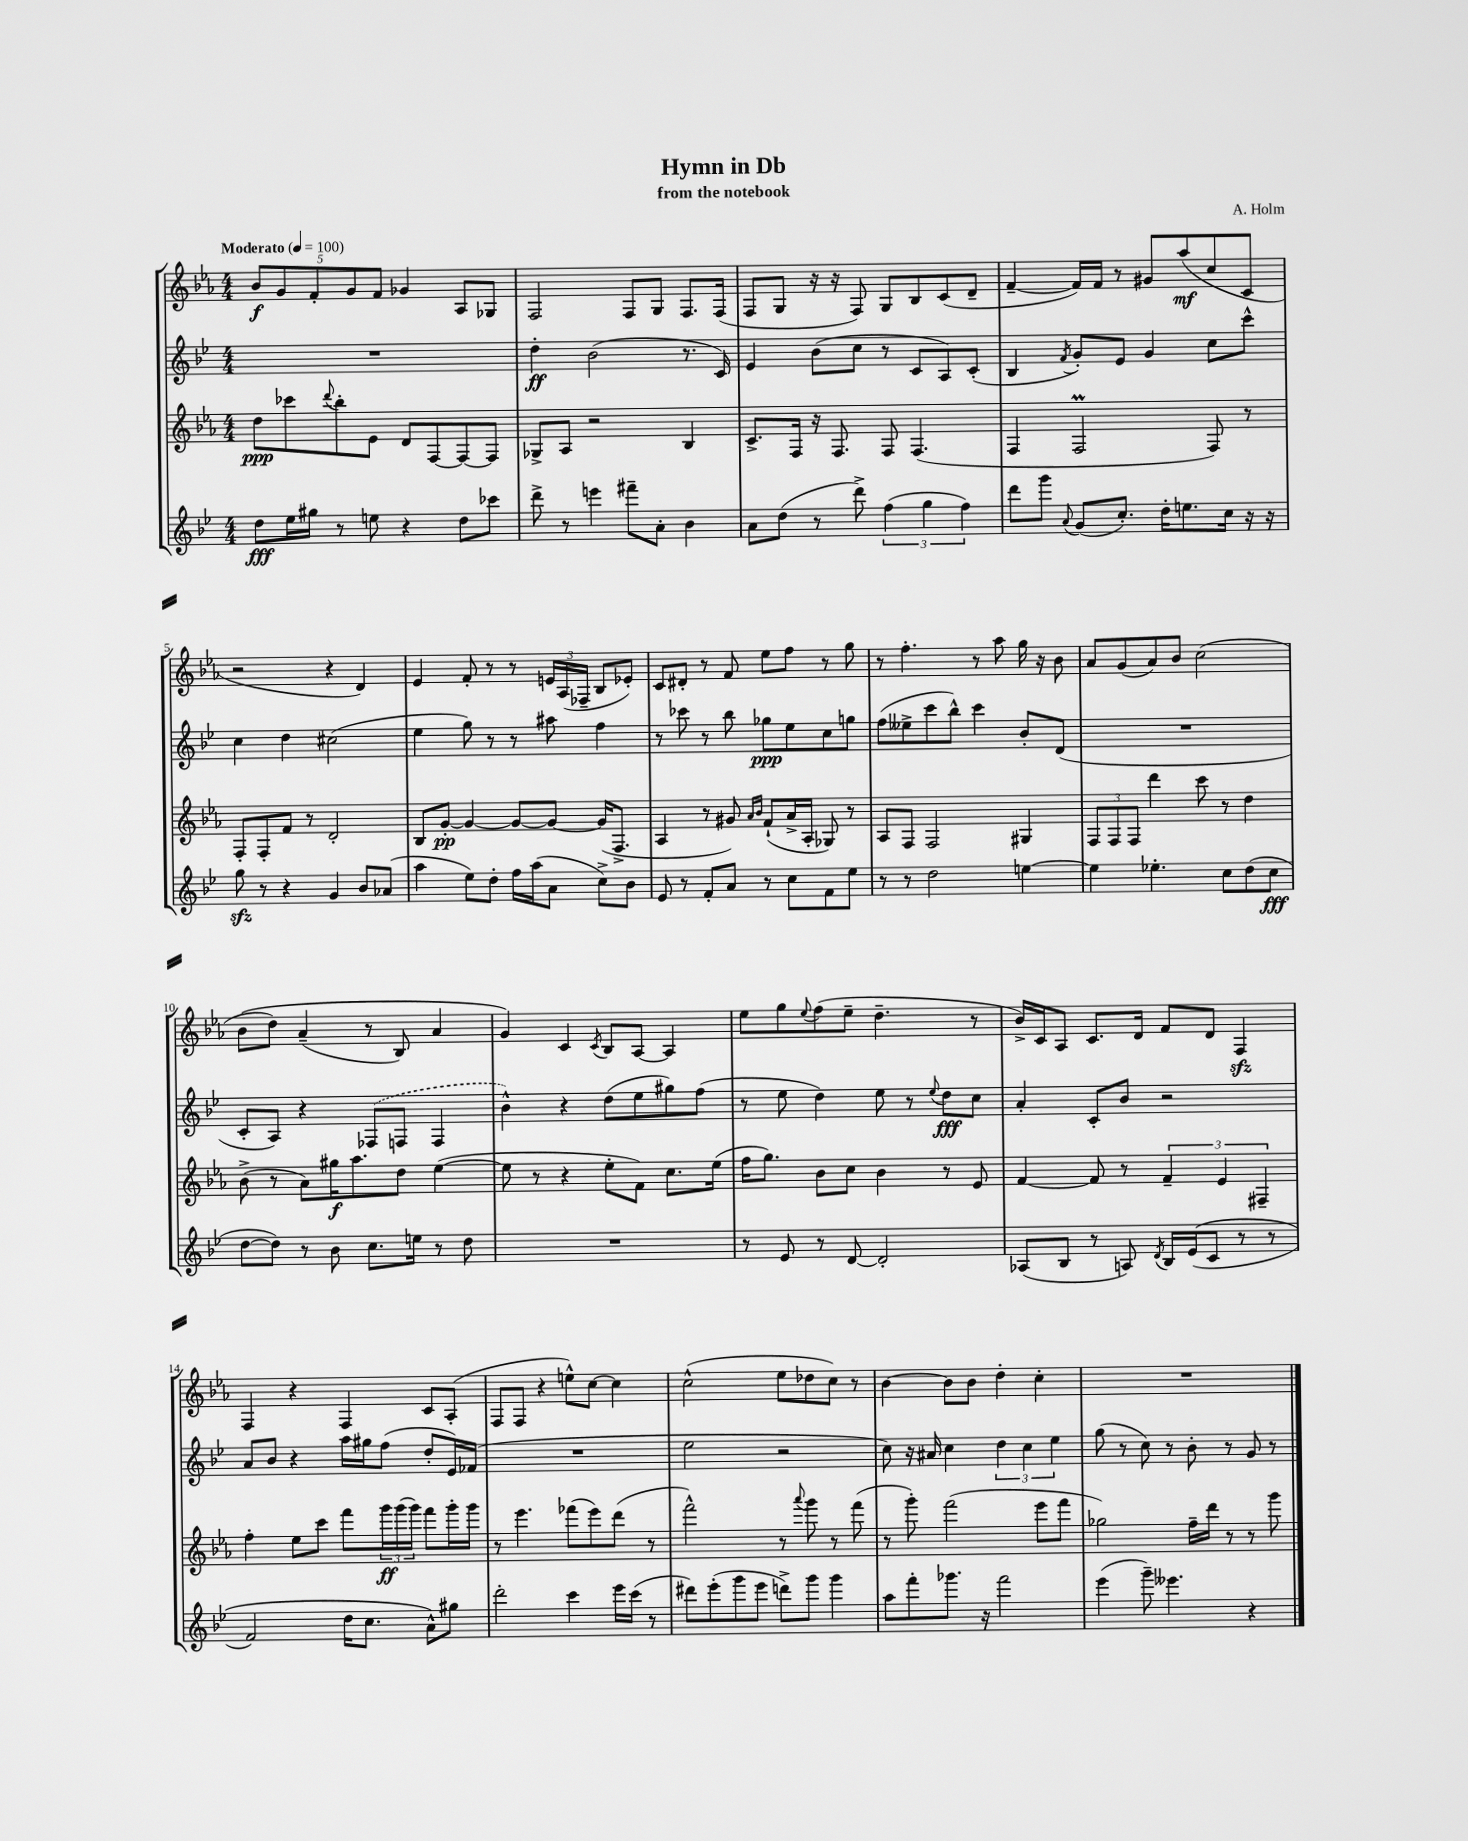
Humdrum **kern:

**kern	**kern	**kern	**kern
*staff4	*staff3	*staff2	*staff1
*clefG2	*clefG2	*clefG2	*clefG2
*k[b-e-]	*k[b-e-a-]	*k[b-e-]	*k[b-e-a-]
*M4/4	*M4/4	*M4/4	*M4/4
*MM100	*MM100	*MM100	*MM100
8dd\L	8dd\L	1r	10b-/L
.	.	.	10g/
16ee-\L	8ccc-\	.	.
16gg#\JJ	.	.	.
.	.	.	10f'/
.	8qqddd/	.	.
8r	8bb-'\	.	.
.	.	.	10g/
8ee\	8e-\J	.	.
.	.	.	10f/J
4r	8d/L	.	4g-/
.	[8F/	.	.
8dd\L	8F/_	.	8A-/L
8ccc-\J	8F/]J	.	8G-/J
=	=	=	=
8ddd^\	8G-^/L	4dd'\	2F/
8r	8A-/J	.	.
4eee\	2r	(2b-\	.
8fff#~\L	.	.	8F/L
8a'\J	.	.	8G/J
4b-\	4B-/	8.r	8.F/L
.	.	16c/)	(16F/Jk
=	=	=	=
8a\L	8.c^/L	4e-/	8F/L
(8dd\J	.	.	8G/J
.	16F/Jk	.	.
8r	16r	(8b-\L	16r
.	8.F/	.	16r
8ddd^\)	.	8cc\J	8F/)
(6ff\	8F/	8r	8G/L
.	(4.F/	8c/L	8B-/
6gg\	.	.	.
.	.	8A/)	(8c/
6ff\)	.	.	.
.	.	(8c'/J	8d~/J
=	=	=	=
8ddd\L	4F/	4B-/	[4f~/
8ggg\J	.	.	.
8qqa/	.	8qf/	.
(8g/L	2F/	8g'/L)	16f/]LL)
.	.	.	16f/JJ
8.cc'/J)	.	8e-/J	8r
.	.	4g/	8g#/L
16dd'\LK	.	.	.
8.ee\	.	.	(8aa-/
.	8F/)	8cc\L	8cc/
16cc\Jk	.	.	.
16r	8r	8ccc^^\J	8c/J
16r	.	.	.
=	=	=	=
8gg\	8F'/L	4cc\	2r
8r	8F'/	.	.
4r	8f/J	4dd\	.
.	8r	.	.
4g/	2d'/	(2cc#\	4r
8b-/L	.	.	4d/)
(8a-/J	.	.	.
=	=	=	=
4aa\	8B-/L	4ee-\	4e-/
.	[8g'/J	.	.
8ee-\L)	4g/_	8gg\)	8f'/
8dd'\J	.	8r	8r
16ff\LL	8g/_L	8r	8r
(16aa\J	.	.	.
8a\J	8g/_J	8aa#\	24e/LL
.	.	.	(24A-/
.	.	.	24F-~/JJ
8cc^\L)	(16g/]LK	4ff\	8B-/L
.	8.F^/J	.	.
8b-\J	.	.	8e-'/J)
=	=	=	=
8e-/	4A-/	8r	8c/L
8r	.	8ccc-\	8d#'/J
8f'/L	8r	8r	8r
8a/J	8g#/)	8bb-\	8f/
.	16qqa-/LL	.	.
.	16qqb-/JJ	.	.
8r	(8f`/L	8gg-\L	8ee-\L
8cc\L	16a-^/L	8ee-\	8ff\J
.	16A-'/JJ	.	.
8f\	8G-/)	8cc\	8r
8ee-\J	8r	8gg\J	8gg\
=	=	=	=
8r	8A-/L	(8ff\L	8r
8r	8F/J	8ee--^\	4.ff'\
2dd\	2F/	8ccc\	.
.	.	8bb-^^\J)	.
.	.	4ccc\	8r
.	.	.	8aa-\
[4ee\	4G#/	8b-'/L	16gg\
.	.	.	16r
.	.	(8d/J	8b-\
=	=	=	=
4ee\]	12F/L	1r	8a-/L
.	12F/	.	.
.	.	.	(8g/
.	12F/J	.	.
4.ee-'\	4ddd\	.	8a-/)
.	.	.	8b-/J
.	8ccc\	.	(2cc\
8cc\L	8r	.	.
(8dd\	4dd\	.	.
8cc\J	.	.	.
=	=	=	=
[8dd\L	(8b-^\	8c'/L	&(8b-\L
8dd\]J)	8r	8A/J)	8dd\J)
8r	8a-\L)	4r	(4a-~/
8b-\	16gg#\K	.	.
.	8.aa-\	.	.
8.cc\L	.	(8F-/L	8r
.	8dd\J	8F/J	8B-/)
16ee\Jk	.	.	.
8r	([4ee-\	4F/	4a-/
8dd\	.	.	.
=	=	=	=
1r	8ee-\]	4b-^^\)	4g/&)
.	8r	.	.
.	4r	4r	4c/
.	.	.	8qc/
.	8ee-'\L	(8dd\L	8B-/L
.	8f\J)	8ee-\	[8A-/J
.	8.cc\L	8gg#\)	4A-/]
.	.	(8ff\J	.
.	(16ee-\Jk	.	.
=	=	=	=
8r	16ff\LK	8r	8ee-\L
.	8.gg\J)	.	.
8e-/	.	8ee-\	8gg\
.	.	.	8qqee-/
8r	8b-\L	4dd\)	(8ff\
[8d/	8cc\J	.	8ee-~\J
2d'/]	4b-\	8ee-\	4.dd~\
.	.	8r	.
.	.	8qqee-/	.
.	8r	8dd\L	.
.	8e-/	8cc\J	8r
=	=	=	=
(8A-/L	[4f/	4a'/	16b-^/LL)
.	.	.	16c/J
8B-/J	.	.	8A-/J
8r	8f/]	8c'/L	8.c/L
8A/)	8r	8b-/J	.
.	.	.	16d/Jk
8qd/	.	.	.
16B-/LL	6f~/	2r	8f/L
&((16e-/J	.	.	.
8c/J	.	.	8d/J
.	6e-/	.	.
8r	.	.	4F/
.	6F#~/	.	.
8r	.	.	.
=	=	=	=
2f/)	4ff'\	8a/L	4F/
.	.	8b-/J	.
.	8ee-\L	4r	4r
.	8ccc\J	.	.
16dd\LK	8fff\L	16aa\LL	4F/
8.cc\J	.	16gg#\J	.
.	24ggg\L	(8ff\J	.
.	(24ggg\	.	.
.	24ggg\JJ)	.	.
8a^^\L&)	8fff\L	8dd'/L	8c/L
8gg#\J	16ggg'\L	16e-/L)	(8A-'/J
.	16ggg\JJ	(16f-/JJ	.
=	=	=	=
2ddd'\	8r	1r	8F/L
.	4.eee-\	.	8F/J
.	.	.	4r
4ccc\	(8fff-\L	.	8ee^^\L)
.	8eee-\)	.	[8cc\J
16eee-\LL	(8ddd\J	.	4cc\]
(16ccc\JJ	.	.	.
8r	8r	.	.
=	=	=	=
8ddd#\L)	2fff^^\)	2ee-\	(2cc^^\
(8eee-'\	.	.	.
8ggg\	.	.	.
8eee-\J	.	.	.
8ddd^\L)	8r	2r	8ee-\L
.	8qqaaa-/	.	.
8ggg\J	8ggg\	.	8dd-\
4ggg\	8r	.	8cc\J)
.	(8fff\	.	8r
=	=	=	=
8aa\L	8r	8cc\)	[4b-\
8fff'\	8ggg'\)	16r	.
.	.	16a#/	.
8.ggg-\J	(2fff\	4cc\	8b-\]L
.	.	.	8b-\J
16r	.	.	.
2fff\	.	6dd\	4dd'\
.	.	6cc\	.
.	8eee-\L	.	4cc'\
.	.	6ee-\	.
.	8fff\J	.	.
=	=	=	=
(4eee-\	2gg-\)	(8gg\	1r
.	.	8r	.
8ggg~\)	.	8cc\)	.
4.eee--\	.	8r	.
.	16ff~\LL	8b-'\	.
.	16ddd\JJ	.	.
.	8r	8r	.
4r	8r	8g/	.
.	8ggg\	8r	.
==	==	==	==
*-	*-	*-	*-
